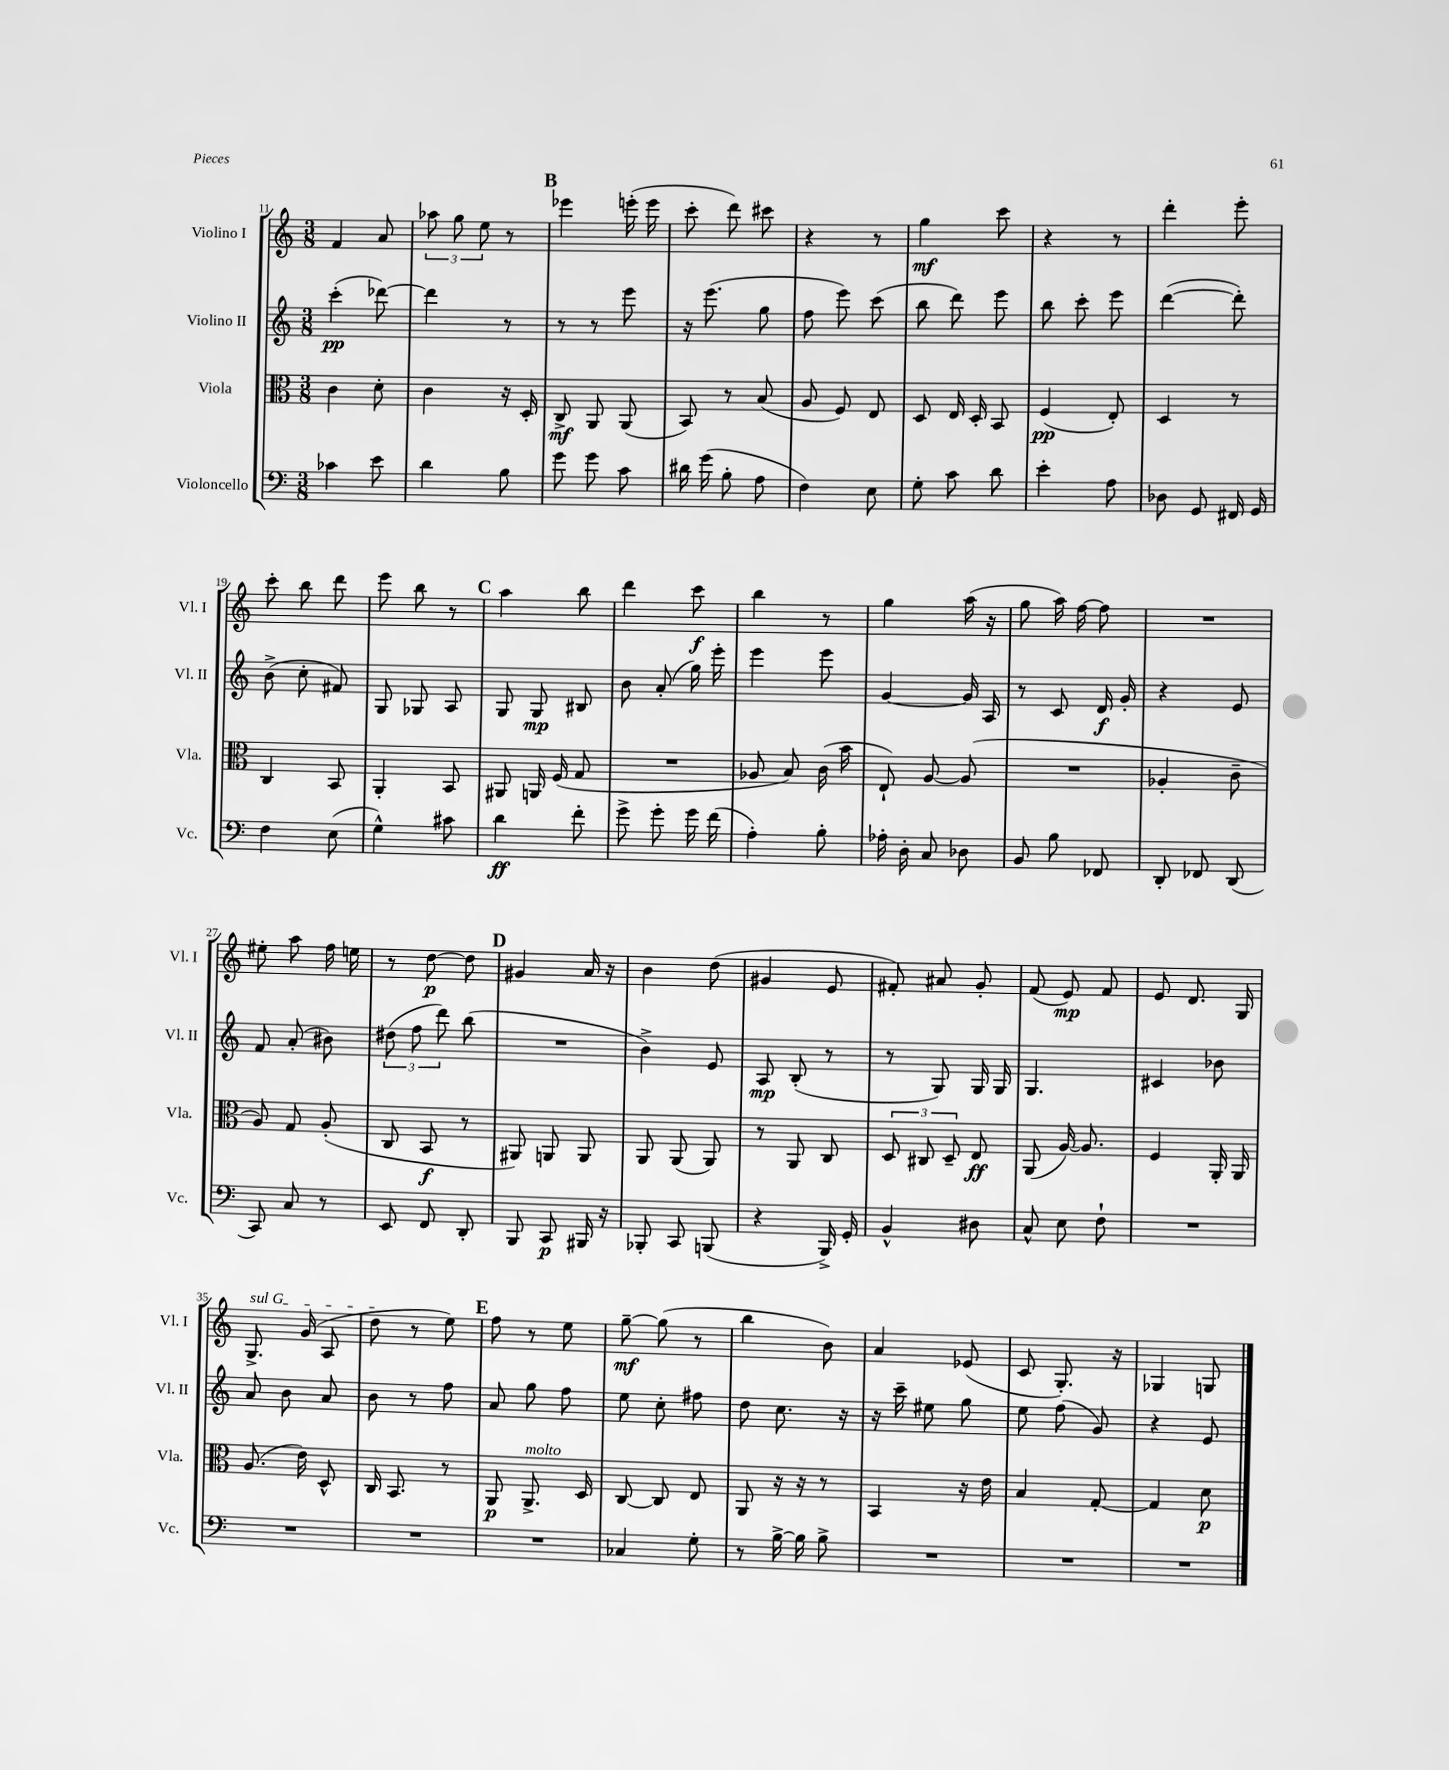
<<
\new StaffGroup <<
\new Staff = "s0" \with { instrumentName = "Violino I" shortInstrumentName = "Vl. I" } {
    \clef treble \key c \major \numericTimeSignature \time 3/8
    \autoBeamOff f'4 a'8 |
    \tuplet 3/2 { aes''8 g''8 e''8 } r8 |
    \mark \markup { \bold "B" } ees'''4 e'''16-.( e'''16 |
    c'''8-. d'''8) cis'''8 |
    r4 r8 |
    g''4\mf c'''8 |
    r4 r8 |
    d'''4-. e'''8-. |
    c'''8-. b''8 d'''8 |
    e'''8 b''8 r8 |
    \mark \markup { \bold "C" } a''4 b''8 |
    d'''4 c'''8\f |
    b''4 r8 |
    g''4 a''16( r16 |
    g''8 a''16) f''16~ f''8 |
    R4. |
    eis''8-. a''8 f''16 e''16 |
    r8 d''8~\p d''8 |
    \mark \markup { \bold "D" } gis'4 a'16 r16 |
    b'4 d''8( |
    gis'4 e'8 |
    fis'8-.) ais'8 g'8-. |
    f'8( e'8\mp) f'8 |
    e'8 d'8. g16 |
    \once \override TextSpanner.bound-details.left.text = \markup { \italic "sul G" } g8.->\startTextSpan g'16( a8 |
    d''8\stopTextSpan r8 e''8) |
    \mark \markup { \bold "E" } f''8 r8 e''8 |
    g''8~--\mf g''8( r8 |
    b''4 b'8) |
    a'4 ees'8( |
    c'8 g8.-.) r16 |
    ges4 g8 \bar "|." |
}
\new Staff = "s1" \with { instrumentName = "Violino II" shortInstrumentName = "Vl. II" } {
    \clef treble \key c \major \numericTimeSignature \time 3/8
    \autoBeamOff c'''4-.\pp( des'''8~) |
    des'''4 r8 |
    \mark \markup { \bold "B" } r8 r8 e'''8 |
    r16 e'''8.( g''8 |
    f''8 e'''8) c'''8( |
    b''8 d'''8) e'''8 |
    b''8 c'''8-. e'''8 |
    d'''4~( d'''8-.) |
    b'8->( c''8-. fis'8) |
    g8 ges8 a8 |
    \mark \markup { \bold "C" } g8 g8\mp bis8 |
    b'8 a'8-.( g''16) e'''16-. |
    e'''4 e'''8 |
    g'4~ g'16 a16 |
    r8 c'8 d'16\f g'16-. |
    r4 e'8 |
    f'8 a'8-.( bis'8) |
    \tuplet 3/2 { dis''8( f''8 d'''8) } b''8( |
    \mark \markup { \bold "D" } R4. |
    b'4->) e'8 |
    a8\mp b8-.( r8 |
    r8 g8) g16 g16 |
    g4. |
    cis'4 bes'8 |
    a'8 b'8 a'8 |
    b'8 r8 f''8 |
    \mark \markup { \bold "E" } a'8 g''8 f''8 |
    e''8 c''8-. fis''8 |
    d''8 c''8. r16 |
    r16 c'''16-- eis''8 g''8 |
    e''8 f''8( g'8) |
    r4 e'8 \bar "|." |
}
\new Staff = "s2" \with { instrumentName = "Viola" shortInstrumentName = "Vla." } {
    \clef alto \key c \major \numericTimeSignature \time 3/8
    \autoBeamOff c'4 d'8-. |
    c'4 r16 d16-. |
    \mark \markup { \bold "B" } c8->\mf a,8 a,8( |
    b,8) r8 b8( |
    a8 f8) e8 |
    d8 e16 d16-. b,8 |
    f4\pp( e8-.) |
    d4 r8 |
    c4 b,8 |
    a,4-. b,8 |
    \mark \markup { \bold "C" } ais,8 a,16 f16( g8 |
    R4. |
    aes8 b8) c'16( b'16 |
    e8-!) a8~ a8( |
    R4. |
    aes4-. c'8-- |
    a8) g8 a8-.( |
    c8 b,8\f r8 |
    \mark \markup { \bold "D" } ais,8) a,8 a,8 |
    a,8 a,8( a,8) |
    r8 a,8 c8 |
    \tuplet 3/2 { d8 cis8 d8-- } e8\ff |
    a,8( a16~) a8. |
    f4 a,16-. a,16 |
    a8.( e'16) d8-^ |
    c16 b,8. r8 |
    \mark \markup { \bold "E" } a,8\p a,8.->^\markup { \italic "molto" } d16 |
    c8~ c8 e8 |
    a,8 r16 r16 r8 |
    b,4 r16 e'16 |
    b4 g8~-. |
    g4 d'8\p \bar "|." |
}
\new Staff = "s3" \with { instrumentName = "Violoncello" shortInstrumentName = "Vc." } {
    \clef bass \key c \major \numericTimeSignature \time 3/8
    \autoBeamOff ces'4 e'8 |
    d'4 b8 |
    \mark \markup { \bold "B" } g'8 g'8 c'8 |
    dis'16 g'16( b8-. a8 |
    f4) e8 |
    g8-. c'8 d'8 |
    e'4-. a8 |
    des8 g,8 fis,16 g,16 |
    f4 e8( |
    g4-^) cis'8 |
    \mark \markup { \bold "C" } d'4\ff f'8-. |
    g'8-> g'8-. g'16 f'16( |
    a4-.) b8-. |
    aes16-. d16-. c8 des8 |
    b,8 b8 fes,8 |
    d,8-. fes,8 d,8( |
    c,8) c8 r8 |
    e,8 f,8 d,8-. |
    \mark \markup { \bold "D" } b,,8 c,8\p bis,,16 r16 |
    bes,,8-. c,8 b,,8( |
    r4 b,,16->) g,16-. |
    b,4-^ dis8 |
    c8-^ e8 f8-! |
    R4. |
    R4. |
    R4. |
    \mark \markup { \bold "E" } R4. |
    ces4 g8-. |
    r8 b16~-> b16 b8-> |
    R4. |
    R4. |
    R4. \bar "|." |
}
>>
>>
\layout { \context { \Score currentBarNumber = #11 } }
